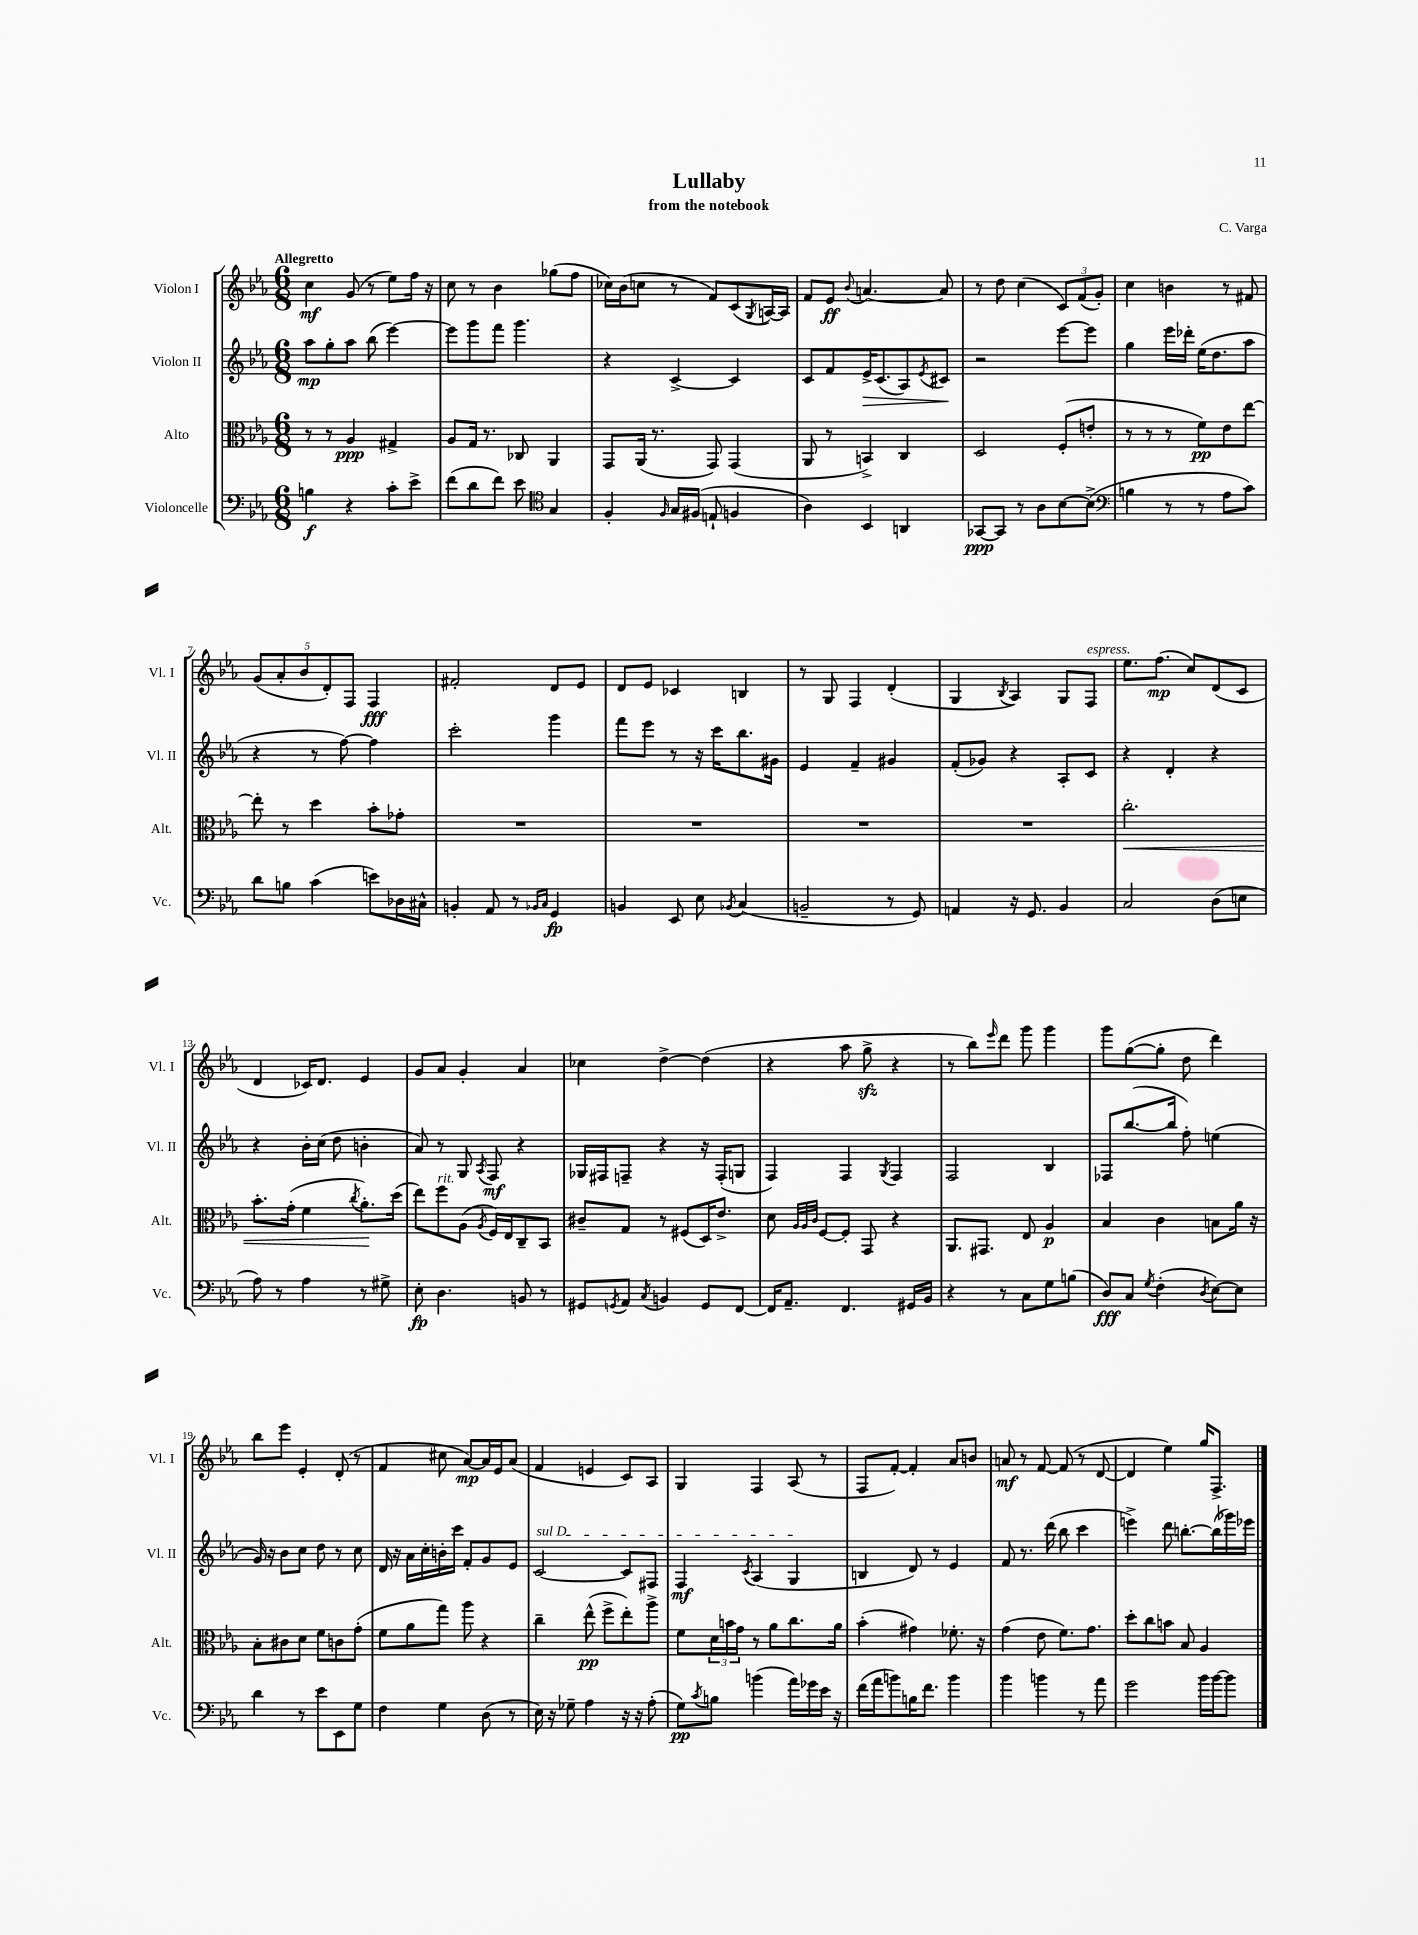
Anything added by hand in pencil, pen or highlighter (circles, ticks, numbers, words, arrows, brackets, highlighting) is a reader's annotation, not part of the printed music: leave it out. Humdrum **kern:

**kern	**kern	**kern	**kern
*staff4	*staff3	*staff2	*staff1
*clefF4	*clefC3	*clefG2	*clefG2
*k[b-e-a-]	*k[b-e-a-]	*k[b-e-a-]	*k[b-e-a-]
*M6/8	*M6/8	*M6/8	*M6/8
4B	8r	8aa-	4cc
.	8r	8gg'	.
4r	4A-	8aa-	(8g
.	.	(8bb-	8r
8c'	4G#^	[4eee-)	8ee-)
8e-^	.	.	16ff
.	.	.	16r
=	=	=	=
(8f	8A-	8eee-]	8cc
8d	16G	8ggg	8r
.	8.r	.	.
8f)	.	8fff	4b-
8e-	8C-	4.ggg	.
*clefC4	*	*	*
4G	4AA-	.	(8gg-
.	.	.	8ff
=	=	=	=
4F'	8GG	4r	16cc-)
.	.	.	(16b-
.	(16AA-	.	8cc
.	8.r	.	.
16qqF	.	.	.
16G	.	[4c^	8r
(16F#	.	.	.
8E`	8GG)	.	8f)
4F	(4GG	4c]	(8c
.	.	.	8qG
.	.	.	[16A)
.	.	.	16A]
=	=	=	=
4A-)	8AA-	8c	8f
.	8r	8f	8e-
.	.	.	8qqb-
4BB-	4BB^)	16e-^	[4.a
.	.	(8.c	.
4AA	4C	8A-)	.
.	.	8qe-	.
.	.	8c#	8a]
=	=	=	=
[8GG-	2D	2r	8r
8GG-]	.	.	8dd
8r	.	.	(4cc
8A-	.	.	.
[8B-	(8F'	[8eee-	12c)
.	.	.	(12f
(8B-^]	8e'	8eee-]	.
.	.	.	12g')
=	=	=	=
*clefF4	*	*	*
4B	8r	4gg	4cc
.	8r	.	.
8r	8r	16eee-	4b
.	.	16ddd-'	.
8r	8f)	(16ee-	.
.	.	8.dd	.
8A-	8e-	.	8r
8c)	[8ee-	8aa-	8f#
=	=	=	=
8d	8ee-']	4r	(10g
.	.	.	10a-'
8B	8r	.	.
.	.	.	10b-
(4c	4dd	8r	.
.	.	.	10d')
.	.	[8ff)	.
.	.	.	10F
8e)	8b-'	4ff]	4F
16D-	8g-'	.	.
16C#^^	.	.	.
=	=	=	=
4BB'	2.r	2ccc'	2f#'
8AA-	.	.	.
8r	.	.	.
16qqBB-	.	.	.
16qqC	.	.	.
4GG	.	4ggg	8d
.	.	.	8e-
=	=	=	=
4BB	2.r	8fff	8d
.	.	8eee-	8e-
8EE-	.	8r	4c-
8E-	.	16r	.
.	.	16ccc	.
8qBB-	.	.	.
(4C	.	8.bb-	4B
.	.	16g#	.
=	=	=	=
2BB~	2.r	4e-	8r
.	.	.	8G
.	.	4f~	4F
8r	.	4g#	(4d'
8GG)	.	.	.
=	=	=	=
4AA	2.r	(8f'	4G
.	.	8g-)	.
.	.	.	8qB-
16r	.	4r	4A-)
8.GG	.	.	.
4BB-	.	8A-'	8G
.	.	8c	8F
=	=	=	=
2C	2.cc'	4r	8.ee-
.	.	.	(8.ff
.	.	4d'	.
.	.	.	8cc)
(8D	.	4r	(8d
8E	.	.	8c
=	=	=	=
8A-)	8.b-'	4r	4d
8r	.	.	.
.	(16g'	.	.
4A-	4f	16b-'	16c-)
.	.	(16cc	8.d
.	.	8dd	.
.	8qcc	.	.
8r	8.a-')	4b'	4e-
8G#^	.	.	.
.	(16dd	.	.
=	=	=	=
8E-'	8ee-)	8a-)	8g
4.D	8ff	8r	8a-
.	(8A-	8G	4g'
.	8qA-	8qA-	.
.	16F)	8F	.
.	16E-	.	.
8BB	8C~	4r	4a-
8r	8BB-	.	.
=	=	=	=
8GG#	8c#~	16G-	4cc-
.	.	16F#	.
8qGG	.	.	.
8AA-	8G	8F~	.
8qC	.	.	.
4BB	8r	4r	[4dd^
.	(8F#	.	.
8GG	16D)	16r	(4dd]
.	8.e-^	(16F'	.
[8FF	.	8G	.
=	=	=	=
16FF]	8d	4F)	4r
8.AA-~	.	.	.
.	32qqA-	.	.
.	32qqA-	.	.
.	32qqc	.	.
.	[8F	.	.
4.FF	8F']	4F	8aa-
.	8GG	.	8gg^
.	.	8qG	.
.	4r	4F	4r
16GG#	.	.	.
16BB-	.	.	.
=	=	=	=
4r	8.AA-	2F	8r
.	.	.	8bb-)
.	8.GG#	.	.
.	.	.	16qqeee-
8r	.	.	8ddd
8C	8E-	.	8ggg
8G	4A-	4B-	4ggg
(8B	.	.	.
=	=	=	=
8D)	4B-	8F-	8ggg
8C	.	([8.bb-	([8gg
8qG	.	.	.
(4F'	4c	.	8gg']
.	.	16bb-]	.
.	.	8ff')	8dd
8qD	.	.	.
[8E-)	8B	(4ee	4ddd)
8E-]	16a-	.	.
.	16r	.	.
=	=	=	=
4d	8B-'	16g)	8bb-
.	.	16r	.
.	8c#	8b-	8eee-
8r	8d	8cc	4e-'
8e-	8f	8dd	.
8EE-	8c	8r	(8d'
8G	(8g'	8cc	8r
=	=	=	=
4F	8f	16d	4f
.	.	16r	.
.	8a-	16a-	.
.	.	16cc'	.
4G	8gg)	16b'	8cc#
.	.	16ccc	.
.	8aa-	8f'	[8a-)
(8D	4r	8g	16a-]
.	.	.	16e-
8r	.	8e-	(8a-
=	=	=	=
16E-)	4cc~	[2c	4f
16r	.	.	.
8G-~	.	.	.
4A-	(8ee-^^	.	4e
.	8ff^	.	.
16r	8ee-')	8c]	8c)
16r	.	.	.
(8A-'	8aa-^	8F#	8A-
=	=	=	=
8G)	8f	4F	4G
8qc	.	.	.
8B	24d	.	.
.	24b	.	.
.	24g	.	.
.	.	8qc	.
(4b	8r	(4A-	4F
.	8a-	.	.
16a-)	8.cc	4G	(8A-
16g-	.	.	.
16e-	.	.	8r
16r	16a-	.	.
=	=	=	=
(16f	(4b-'	4B	8F
16a-	.	.	.
8b)	.	.	[8f')
16B	4g#)	8d)	4f']
8.f	.	.	.
.	.	8r	.
4b	8.f-'	4e-	8a-
.	.	.	8b
.	16r	.	.
=	=	=	=
4b-	(4g	8f	8a
.	.	8.r	8r
4b	8e-	.	[8f
.	.	(16ddd	.
.	8.f)	8bb-	(8f]
8r	.	4ccc	8r
.	8.g	.	.
8a-	.	.	[8d
=	=	=	=
2g	8dd'	4eee^)	4d]
.	8cc	.	.
.	8b	8ddd	4ee-)
.	8B-	[8.bb'	.
16b-	4A-	.	16gg
[16b-	.	(16bb]	8.F^
8b-]	.	16ggg-)	.
.	.	16eee-	.
==	==	==	==
*-	*-	*-	*-
